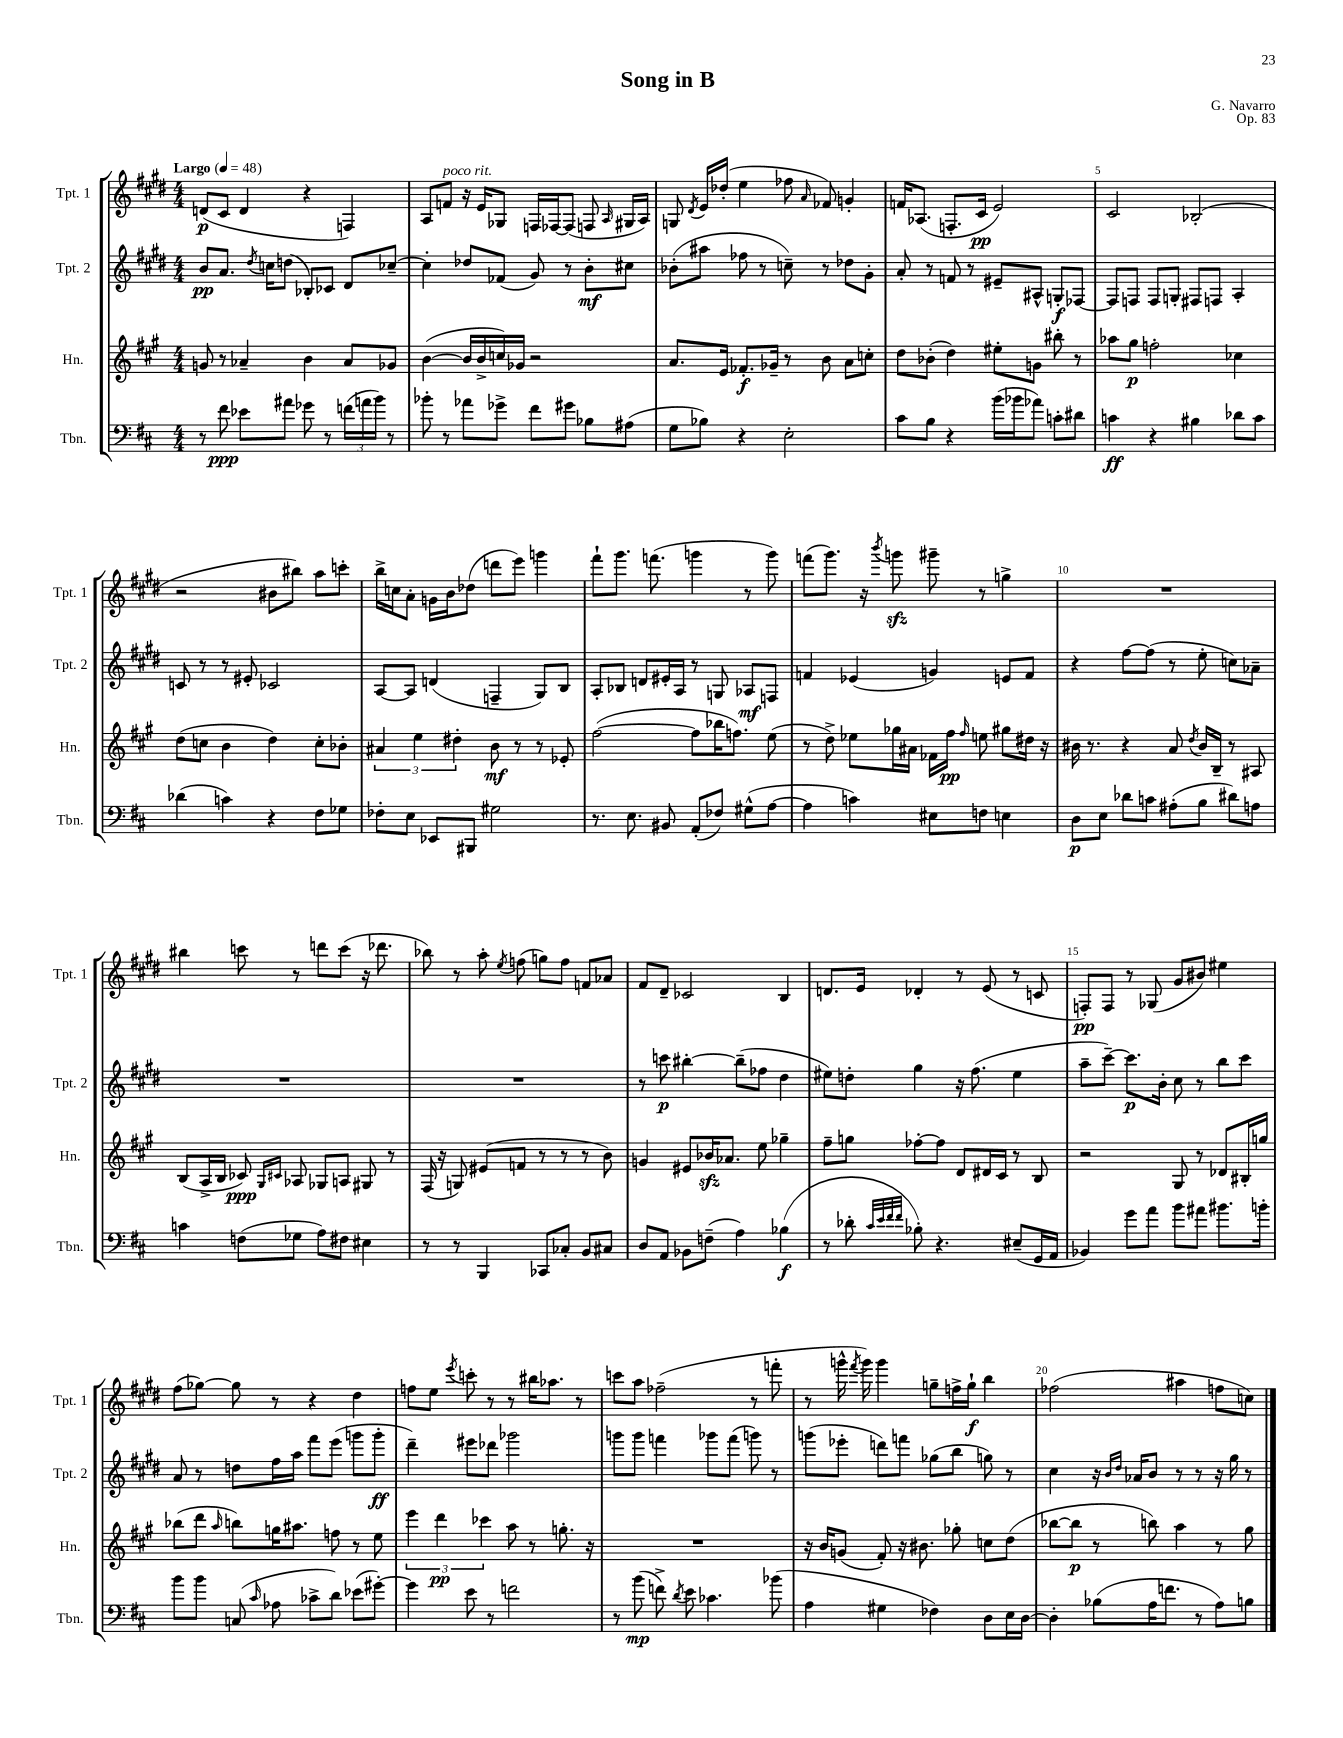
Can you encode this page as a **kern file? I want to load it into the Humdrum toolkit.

**kern	**kern	**kern	**kern
*staff4	*staff3	*staff2	*staff1
*clefF4	*clefG2	*clefG2	*clefG2
*k[f#c#]	*k[f#c#g#]	*k[f#c#g#d#]	*k[f#c#g#d#]
*M4/4	*M4/4	*M4/4	*M4/4
*MM48	*MM48	*MM48	*MM48
8r	8g	8b	(8d
8f#	8r	8.a	8c#
8e-	4a-~	.	4d
.	.	8qdd#	.
.	.	16cc	.
8a#	.	(8dd	.
8g-	4b	8B-')	4r
8r	.	8c-	.
(24f	8a-	8d#	4F)
24a	.	.	.
24b)	.	.	.
8r	8g-	[8cc-~	.
=	=	=	=
8b-'	([4b	4cc-']	8A
8r	.	.	8f
8a-	16b]	8dd-	16r
.	16b^	.	16e
8g-^	16cc)	(8f-	8G-
.	16g-	.	.
8f#	2r	8g#)	16F
.	.	.	[16F-
8g#	.	8r	(8F-]
8B-	.	8b'	8F
.	.	.	16qqA
(8A#	.	8cc#	16G#
.	.	.	16A)
=	=	=	=
8G	8.a	(8b-'	8G
.	.	.	8qd#
8B-)	.	8aa#	16e
.	16e	.	(16dd-'
4r	8.f-'	8ff-	4ee
.	.	8r	.
.	16g-~	.	.
2E'	8r	8cc~)	8ff-
.	.	.	16qqa
.	8b	8r	8f-)
.	8a	8dd-	4g'
.	8cc'	8g#'	.
=	=	=	=
8c#	8dd	8a'	16f
.	.	.	(8.A-
8B	(8b-'	8r	.
4r	4dd)	8f	8.F'
.	.	8r	.
.	.	.	16c#
(16b	8ee#'	8e#~	2e)
16b-	.	.	.
8a-)	8g	8A#^^	.
8c'	8bb#'	8G'	.
8d#	8r	[8F-	.
=	=	=	=
4c	8aa-	8F-]	2c#
.	8gg#	8F	.
4r	2ff'	8F	.
.	.	8G'	.
4B#	.	8F#	(2B-'
.	.	8F	.
8d-	4cc-	4A'	.
8c	.	.	.
=	=	=	=
(4d-	(8dd	8c	2r
.	8cc	8r	.
4c)	4b	8r	.
.	.	8e#'	.
4r	4dd)	2c-	8b#
.	.	.	8bb#)
8F#	8cc'	.	8aa
8G-	8b-'	.	8ccc'
=	=	=	=
8F-'	6a#	[8A	16bb^
.	.	.	16cc
8E	.	8A]	8a'
.	6ee	.	.
8EE-	.	(4d	16g
.	.	.	16b
.	6dd#'	.	.
8BBB#	.	.	(8dd-
2G#	8b	4F~	8ddd
.	8r	.	8eee)
.	8r	8G#)	4ggg
.	8e-'	8B	.
=	=	=	=
8.r	([2ff#	8A'	8fff#`
.	.	8B-	8.ggg#
8.E	.	.	.
.	.	8d	.
.	.	.	(8.fff
8BB#	.	16e#'	.
.	.	16A	.
(8AA'	8ff#]	8r	4ggg
8F-)	16bb-	8G	.
.	8.ff)	.	.
(8G#^^	.	8A-	8r
[8A	(8ee	8F	8ggg)
=	=	=	=
4A]	8r	4f	(8fff
.	8dd^)	.	8.ggg#)
4c)	8ee-	(4e-	.
.	.	.	16r
.	.	.	8qbbb
.	16gg-	.	8ggg
.	16a#	.	.
8E#	16f-	4g)	8ggg#~
.	16ff#	.	.
.	16qqff#	.	.
8F	8ee	.	8r
4E	8gg#	8e	4gg^
.	16dd#	8f	.
.	16r	.	.
=	=	=	=
8D	16b#	4r	1r
.	8.r	.	.
8E	.	.	.
8d-	4r	[8ff#	.
8c	.	(8ff#]	.
(8A#'	8a	8r	.
.	8qdd	.	.
8B	16b#	8ee'	.
.	16B~	.	.
8d#)	8r	8cc)	.
8A	8A#	8a-~	.
=	=	=	=
4c	(8B	1r	4bb#
.	16A^	.	.
.	16B	.	.
(8F	8c-)	.	8ccc
.	16qqG#	.	.
.	16qqc#	.	.
8G-	8A-	.	8r
8A)	8G-	.	8ddd
8F#	8A	.	(8ccc
4E#	8G#	.	16r
.	.	.	8.ddd-
.	8r	.	.
=	=	=	=
8r	(16F#	1r	8bb-)
.	16r	.	.
8r	8G)	.	8r
4BBB	(8e#	.	8aa'
.	.	.	8qee
.	8f	.	(8ff
8CC-	8r	.	8gg)
8C-'	8r	.	8ff
8BB	8r	.	8f
8C#	8b)	.	8a-
=	=	=	=
8D	4g	8r	8f#
8AA	.	8ccc	8d#~
8BB-	8e#	[4bb#'	2c-
(8F~	16b-	.	.
.	8.a-	.	.
4A)	.	(8bb#~]	.
.	8ee	8ff-	.
(4B-	4gg-~	4dd#	4B
=	=	=	=
8r	8ff#~	8ee#)	8.d
8d-'	8gg	8dd'	.
.	.	.	16e
32qqc#	.	.	.
32qqe	.	.	.
32qqf#	.	.	.
32qqf#	.	.	.
8B-')	[8ff-'	4gg#	4d-'
4.r	8ff-]	.	.
.	8d	16r	8r
.	.	(8.ff#	.
.	16d#	.	(8e
.	16c#	.	.
(8E#~	8r	4ee#	8r
16GG	8B	.	8c
16AA	.	.	.
=	=	=	=
4BB-)	2r	8aa~	8F')
.	.	[8ccc#~)	8F
8g	.	8.ccc#]	8r
8a	.	.	(8G-
.	.	16b'	.
8b	8G#	8cc#	8g#
8a#	8r	8r	8b#)
8.b#	8d-	8bb	4ee#
.	16B#'	8ccc#	.
16b'	16gg	.	.
=	=	=	=
8b	(8bb-	8a	(8ff#
8b	8ddd	8r	[8gg-)
.	16qqaa	.	.
(8C	8bb)	8dd	8gg-]
16qqc#	.	.	.
8A-	16gg	16ff#	8r
.	8.aa#	16aa	.
8c-^	.	8fff#	4r
8d)	8ff	(8eee	.
(8e-	8r	8ggg	4dd#
[8g#')	8ee	8ggg'	.
=	=	=	=
4g#]	6eee	4ddd#~)	8ff
.	.	.	8ee
.	6ddd	.	.
.	.	.	8qeee
8e	.	8eee#	8ccc'
.	6ccc-	.	.
8r	.	8ddd-	8r
2f	8aa	2ggg-	8r
.	8r	.	16bb#
.	.	.	8.aa-
.	8.gg'	.	.
.	.	.	8r
.	16r	.	.
=	=	=	=
8r	1r	8ggg	8ccc
(8b	.	8ggg	8aa
8f^)	.	4fff	(2ff-~
8qd	.	.	.
8e	.	.	.
4.c-	.	8ggg-	.
.	.	(8fff	.
.	.	8ggg)	8r
(8b-	.	8r	8fff'
=	=	=	=
4A	16r	(8ggg	8r
.	16b	.	.
.	(8g	8eee-'	16ggg^^
.	.	.	8qfff#
.	.	.	16ggg)
4G#	8f#')	8ddd)	4ggg
.	16r	8fff	.
.	8.b#	.	.
4F-)	.	(8gg-	8gg~
.	8gg-'	8bb	16ff^
.	.	.	16gg`
8D	8cc	8gg)	4bb
16E	(8dd	8r	.
[16D	.	.	.
=	=	=	=
4D']	[8bb-	4cc#	(2ff-
.	8bb-]	.	.
(8B-	8r	16r	.
.	.	16qqb	.
.	.	16qqdd#	.
.	.	16a-	.
16A	8bb)	8b	.
8.f	.	.	.
.	4aa	8r	4aa#
8r	.	8r	.
8A)	8r	16r	8ff
.	.	16gg#	.
8B	8gg#	8r	8cc)
==	==	==	==
*-	*-	*-	*-
